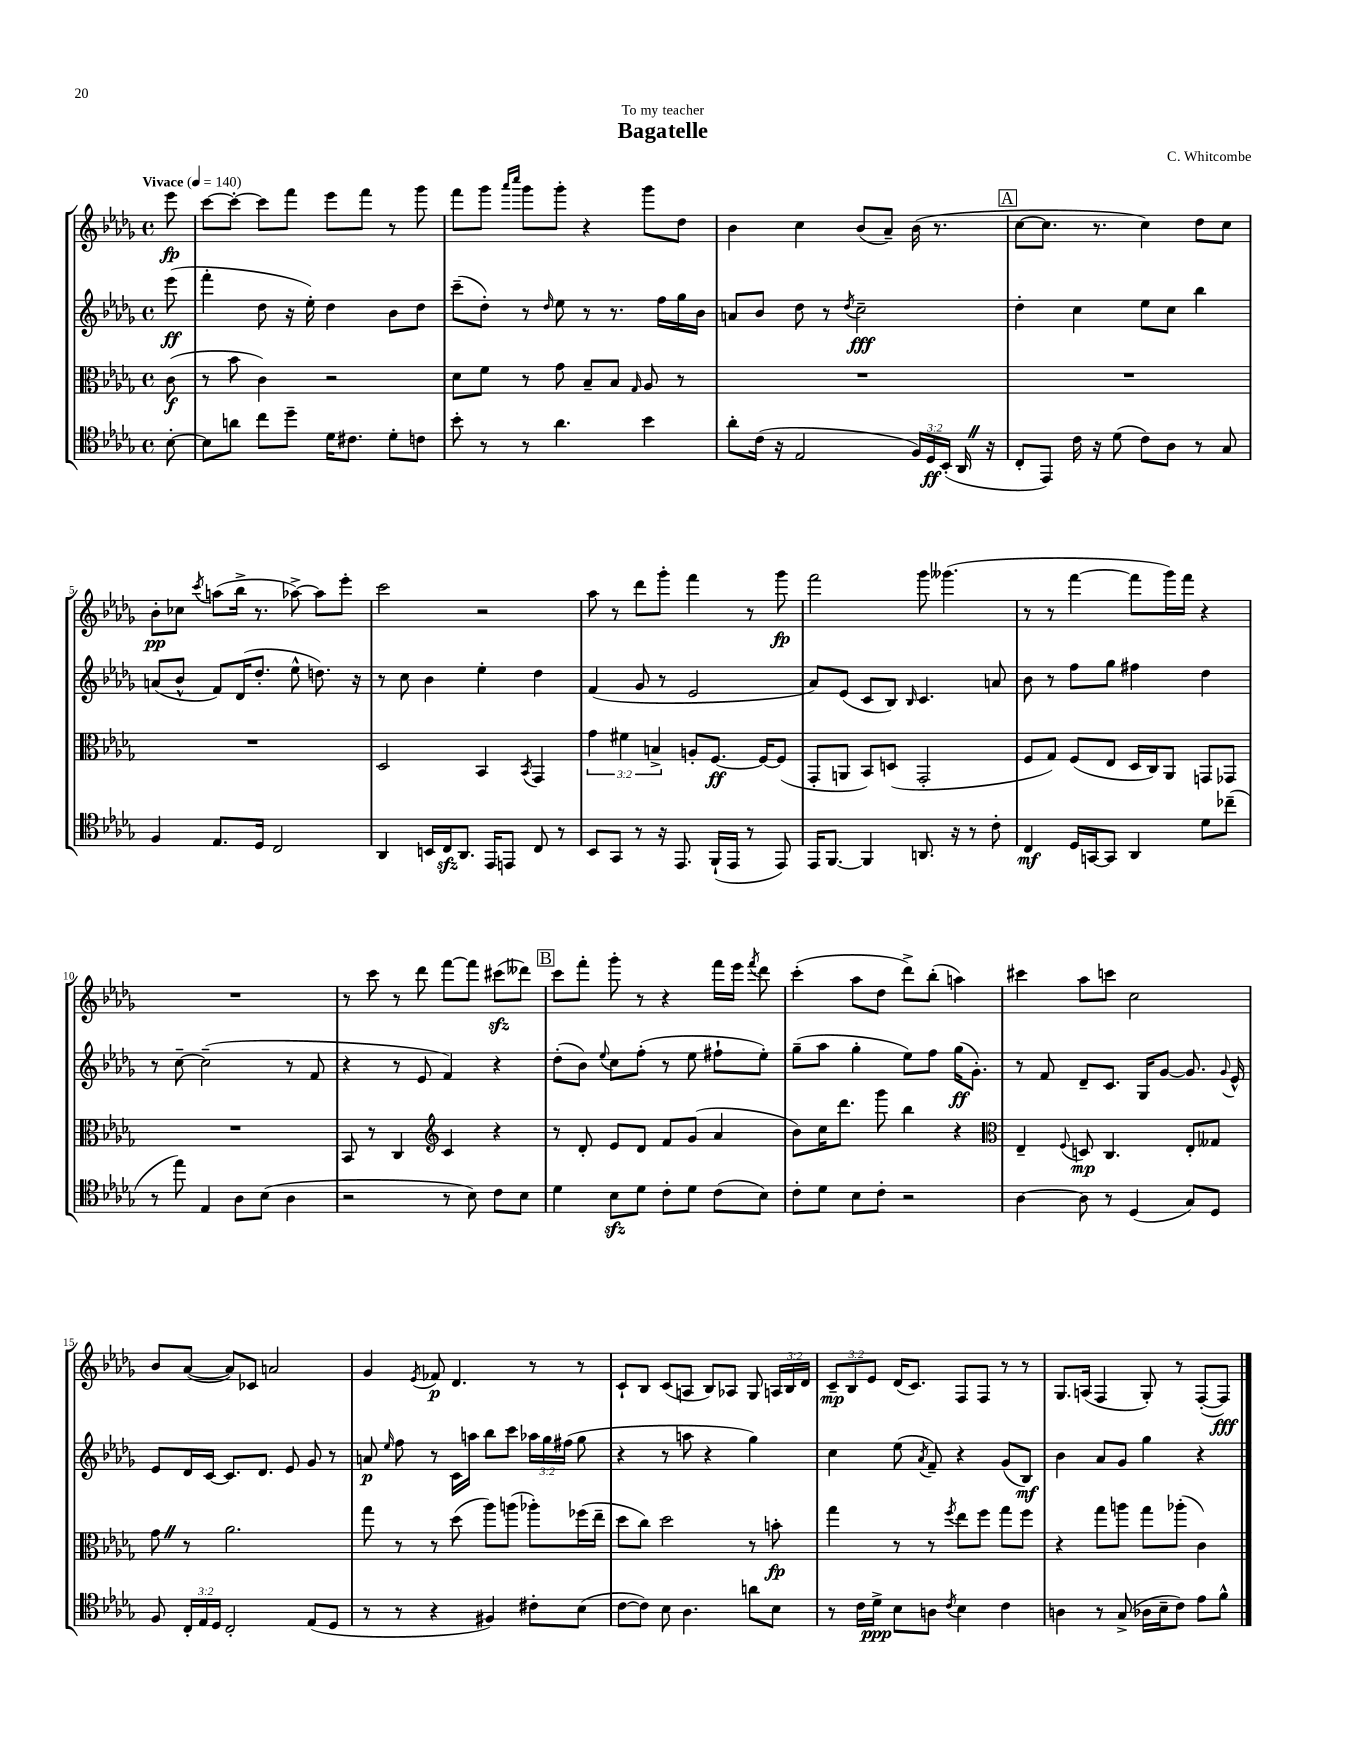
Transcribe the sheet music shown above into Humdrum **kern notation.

**kern	**kern	**kern	**kern
*staff4	*staff3	*staff2	*staff1
*clefC4	*clefC3	*clefG2	*clefG2
*k[b-e-a-d-g-]	*k[b-e-a-d-g-]	*k[b-e-a-d-g-]	*k[b-e-a-d-g-]
*M4/4	*M4/4	*M4/4	*M4/4
*met(c)	*met(c)	*met(c)	*met(c)
*MM140	*MM140	*MM140	*MM140
[8B-'\	(8c\	(8eee-\	8eee-\
=	=	=	=
8B-\]L	8r	4fff'\	[8ccc\L
8a\J	8b-\	.	8ccc'\_J
8cc\L	4c\)	8dd-\	8ccc\]L
8dd-~\J	.	16r	8fff\J
.	.	16ee-'\)	.
16d-\LK	2r	4dd-\	8eee-\L
8.c#\J	.	.	.
.	.	.	8fff\J
8d-'\L	.	8b-\L	8r
8c\J	.	8dd-\J	8ggg-\
=	=	=	=
8b-'\	8d-\L	(8ccc~\L	8fff\L
8r	8f\J	8dd-'\J)	8ggg-\J
.	.	.	16qqaaa-/LL
.	.	.	16qqcccc/JJ
8r	8r	8r	8ggg-\L
.	.	16qqdd-/	.
4.a-\	8g-\	8ee-\	8ggg-'\J
.	8B-~/L	8r	4r
.	8B-/J	8.r	.
.	16qqG-/	.	.
4b-\	8A-/	.	8ggg-\L
.	.	16ff\LL	.
.	8r	16gg-\	8dd-\J
.	.	16b-\JJ	.
=	=	=	=
8a-'\L	1r	8a/L	4b-\
(16c\Jk	.	8b-/J	.
16r	.	.	.
2E-/	.	8dd-\	4cc\
.	.	8r	.
.	.	8qdd-/	.
.	.	2cc~\	(8b-/L
.	.	.	8a-~/J)
24F/LL)	.	.	(16b-\
24D-/	.	.	.
.	.	.	8.r
(24BB-'/JJ	.	.	.
16AA-/	.	.	.
16r	.	.	.
=	=	=	=
8C'/L	1r	4dd-'\	[8cc\L
8EE-/J)	.	.	8.cc\]J
16c\	.	4cc\	.
16r	.	.	8.r
(8d-\	.	.	.
8c\L)	.	8ee-\L	4cc\)
8A-\J	.	8cc\J	.
8r	.	4bb-\	8dd-\L
8G-/	.	.	8cc\J
=	=	=	=
4F/	1r	(8a/L	8b-'\L
.	.	8b-^^/J	8cc-\J
.	.	.	8qccc/
8.E-/L	.	8f/L)	(8aa\L
.	.	(16d-/K	16bb-^\Jk
16D-/Jk	.	8.dd-'/J	8.r
2C/	.	.	.
.	.	8ee-^^\	[8aa-^\)
.	.	8.dd\)	8aa-\]L
.	.	.	8eee-'\J
.	.	16r	.
=	=	=	=
4AA-/	2D-/	8r	2ccc\
.	.	8cc\	.
16BB/LL	.	4b-\	.
16C/J	.	.	.
8.AA-/J	.	.	.
.	4BB-/	4ee-'\	2r
16EE-/LK	.	.	.
8EE/J	.	.	.
.	8qBB-/	.	.
8C/	4GG-/	4dd-\	.
8r	.	.	.
=	=	=	=
8BB-/L	6g-\	(4f/	8aa-\
8GG-/J	.	.	8r
.	6f#\	.	.
8r	.	8g-/	8ddd-\L
.	6B^/	.	.
16r	.	8r	8ggg-'\J
8.EE-/	.	.	.
.	8A'/L	2e-/	4fff\
(16FF`/LL	[8.F/J	.	.
16EE-/JJ	.	.	.
8r	.	.	8r
.	16F/_LK	.	.
8EE-/)	(8F/]J	.	8ggg-\
=	=	=	=
16EE-/LK	8GG-'/L	8a-/L)	2fff\
[8.FF/J	.	.	.
.	8AA/J	(8e-/J	.
4FF/]	8BB-/L)	8c/L	.
.	(8D/J	8B-/J)	.
.	.	16qqB-/	.
8.AA/	2GG-'/	4.c/	8ggg-\
.	.	.	(4.ggg--\
16r	.	.	.
8r	.	.	.
8c'\	.	8a/	.
=	=	=	=
4C/	8F/L	8b-\	8r
.	8G-/J)	8r	8r
16D-/LL	(8F/L	8ff\L	[4fff\
[16GG/J	.	.	.
8GG/]J	8E-/J	8gg-\J	.
4AA-/	16D-/LL	4ff#\	8fff\]L
.	16C/J)	.	.
.	8AA-/J	.	16ggg-\L)
.	.	.	16fff\JJ
8d-\L	8GG/L	4dd-\	4r
(8cc-~\J	8GG-/J	.	.
=	=	=	=
8r	1r	8r	1r
8ee-\)	.	[8cc~\	.
4E-/	.	(2cc~\]	.
8A-\L	.	.	.
(8B-\J	.	.	.
4A-\	.	8r	.
.	.	8f/	.
=	=	=	=
2r	8BB-/	4r	8r
.	8r	.	8ccc\
.	4C/	8r	8r
.	.	8e-/	8ddd-\
*	*clefG2	*	*
8r	4c/	4f/)	[8fff\L
8B-\)	.	.	8fff\]J
8c\L	4r	4r	(8ccc#\L
8B-\J	.	.	8ddd--\J)
=	=	=	=
4d-\	8r	(8dd-'\L	8ccc\L
.	8d-'/	8b-\J)	8fff'\J
.	.	8qqee-/	.
8B-\L	8e-/L	8cc\L	8ggg-'\
8d-\J	8d-/J	(8ff'\J	8r
8c'\L	8f/L	8r	4r
8d-\J	(8g-/J	8ee-\	.
(8c\L	4a-/	8ff#`\L	16fff\LL
.	.	.	16eee-\JJ
.	.	.	8qfff/
8B-\J)	.	8ee-'\J)	8ddd-\
=	=	=	=
8c'\L	8b-\L)	(8gg-~\L	(4ccc'\
8d-\J	16cc\K	8aa-\J	.
.	8.ddd-\J	.	.
8B-\L	.	4gg-'\	8aa-\L
8c'\J	8ggg-\	.	8dd-\J
2r	4bb-\	8ee-\L)	8ddd-^\L)
.	.	8ff\J	(8bb-'\J
.	4r	(16gg-\LK	4aa\)
.	.	8.g-'\J)	.
=	=	=	=
*	*clefC3	*	*
[4A-\	4E-~/	8r	4ccc#\
.	.	8f/	.
.	8qqF/	.	.
8A-\]	8D/	8d-~/L	8aa-\L
8r	4.C/	8.c/J	8ccc\J
(4D-/	.	.	2cc\
.	.	16G-/LK	.
.	.	[8g-/J	.
8G-/L)	8E-'/L	8.g-/]	.
8D-/J	8G--/J	.	.
.	.	8qqg-/	.
.	.	16e-^^/	.
=	=	=	=
8F/	8g-\	8e-/L	8b-/L
24C'/LL	8r	16d-/L	([8a-/J
24E-/	.	.	.
.	.	[16c/JJ	.
24D-/JJ	.	.	.
2C'/	2.a-\	8.c/]L	8a-/]L)
.	.	.	8c-/J
.	.	8.d-/J	.
.	.	.	2a/
.	.	8e-/	.
(8E-/L	.	8g-/	.
8D-/J	.	8r	.
=	=	=	=
8r	8gg-\	8a/	4g-/
.	.	16qqee-/	.
8r	8r	8ff\	.
.	.	.	8qe-/
4r	8r	8r	8f-/
.	(8dd-\	16c\LL	4.d-/
.	.	16aa\JJ	.
4F#/)	8aa-\L)	8bb-\L	.
.	(8aa\J	8ccc\J	.
8c#'\L	8aa-'\L)	24aa-\LL	8r
.	.	24gg-\	.
.	.	(24ff#\JJ	.
(8B-\J	(16ff-\L	8gg-\	8r
.	16ee-~\JJ	.	.
=	=	=	=
[8c\L	8dd-\L	4r	8c`/L
8c\]J)	8cc\J)	.	8B-/J
8B-\	2dd-\	8r	(8c/L
4.A-\	.	8aa\	8A/J
.	.	4r	8B-/L)
.	.	.	8A-/J
8a\L	8r	4gg-\)	8G-/
8B-\J	8b'\	.	24A/LL
.	.	.	24B-/
.	.	.	24d-/JJ
=	=	=	=
8r	4gg-\	4cc\	12c~/L
.	.	.	12B-/
16c\LL	.	.	.
.	.	.	12e-/J
16d-^\JJ	.	.	.
8B-\L	8r	(8ee-\	(16d-/LK
.	.	.	8.c/J)
.	.	8qa-/	.
8A\J	8r	8f~/)	.
8qc/	8qff/	.	.
4B-\	8ee-\L	4r	8F/L
.	8ff\J	.	8F/J
4c\	8gg-\L	(8g-/L	8r
.	8ff\J	8B-/J)	8r
=	=	=	=
4A\	4r	4b-\	8.G-/L
.	.	.	(16A/Jk
8r	8gg-\L	8a-/L	4F/
(8G-^/	8aa\J	8g-/J	.
16A-\LL	8gg-\L	4gg-\	8G-'/)
16B-~\J	.	.	.
8c\J)	(8aa-'\J	.	8r
8e-\L	4c\)	4r	([8F'/L
8f^^\J	.	.	8F/]J)
==	==	==	==
*-	*-	*-	*-
